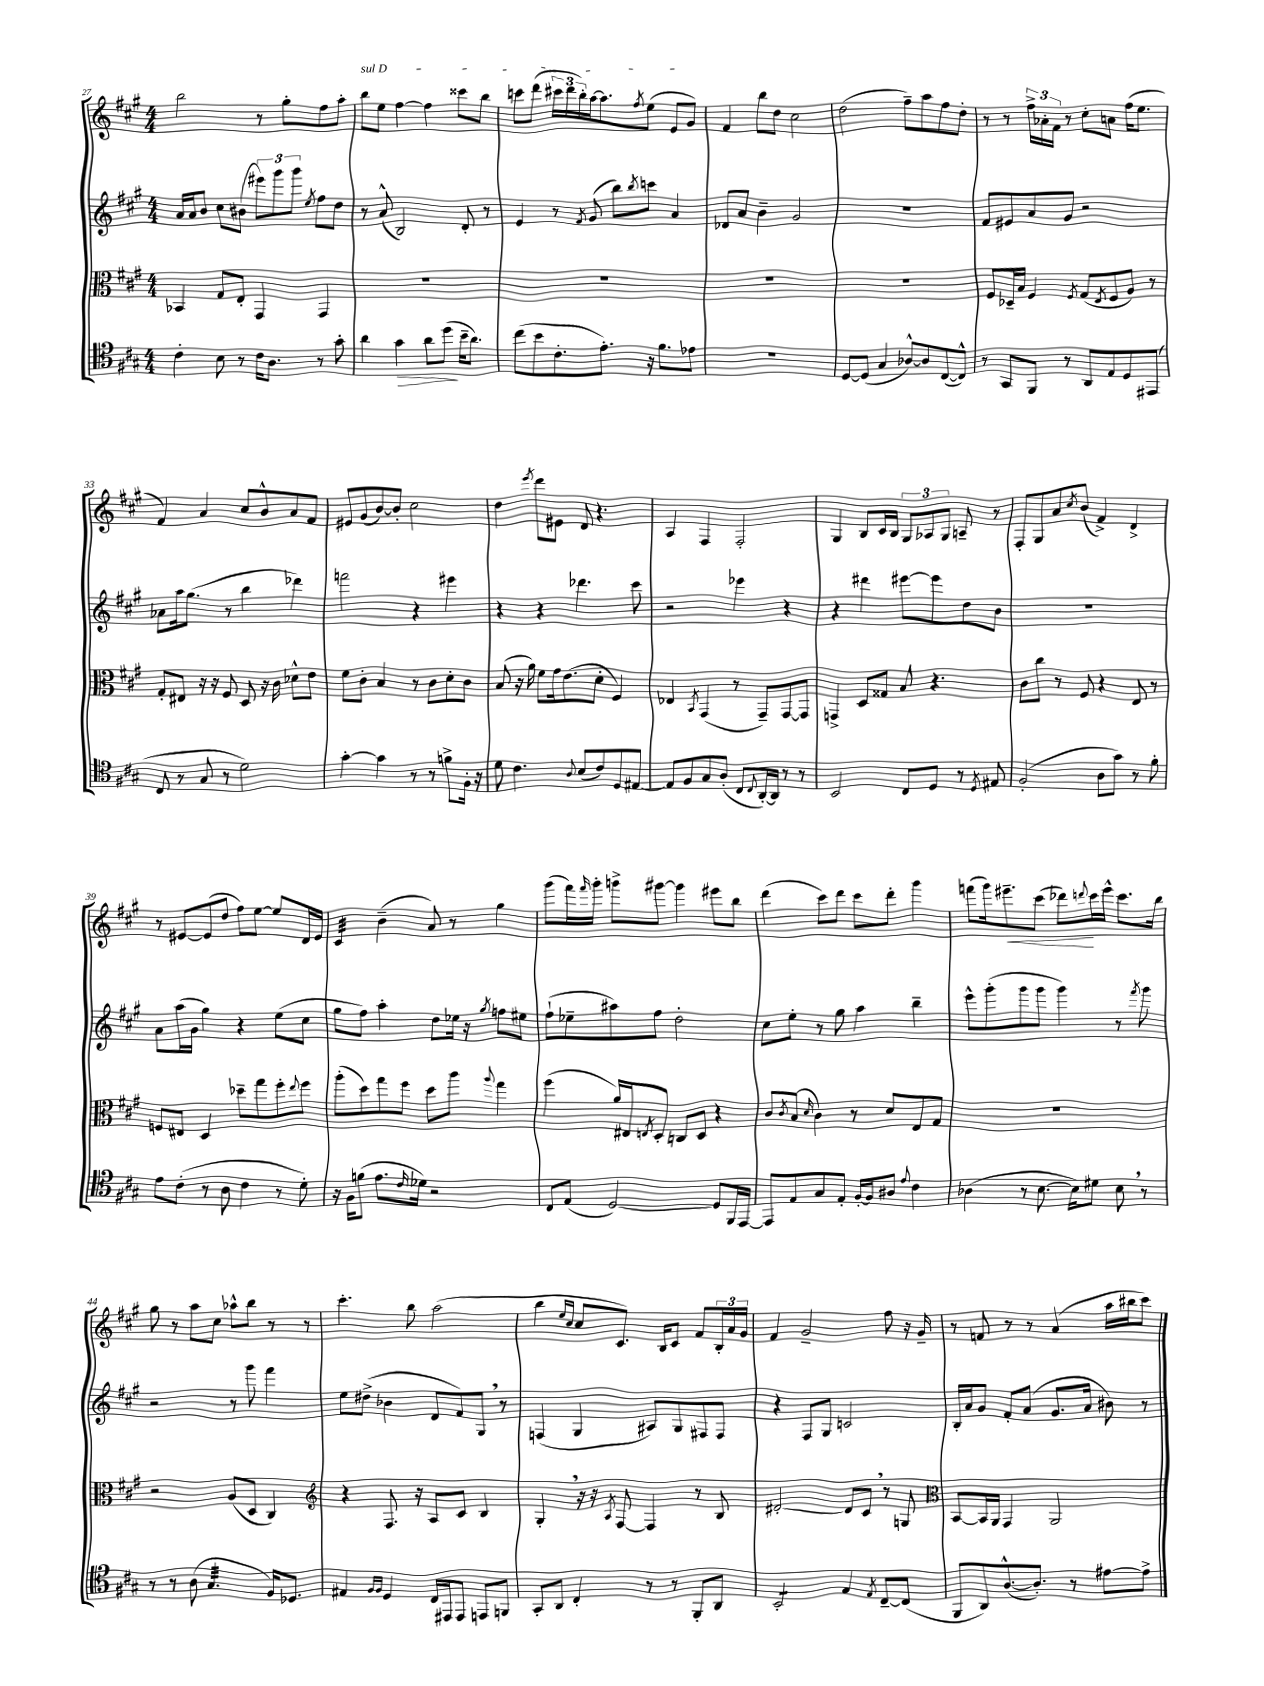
<<
\new StaffGroup <<
\new Staff = "s0" {
    \clef treble \key a \major \numericTimeSignature \time 4/4
    b''2 r8 gis''8-. fis''8 a''8-. |
    \once \override TextSpanner.bound-details.left.text = \markup { \italic "sul D" } b''8\startTextSpan e''8 fis''4~ fis''4 cisis'''8 b''8 |
    c'''8 d'''8( \tuplet 3/2 { cis'''16 d'''16 b''16-.) } a''16~ a''8. \acciaccatura { fis''8 } e''8( e'8 gis'8\stopTextSpan) |
    fis'4 b''8 d''8 cis''2 |
    d''2( fis''8--) a''8 fis''8 d''8-. |
    r8 r8 \tuplet 3/2 { fis''16-> aes'16-. fis'16 } r8 cis''8-. a'8 fis''16( e''8. |
    fis'4) a'4 cis''8 b'8-^ a'8 fis'8 |
    eis'8 gis'8( b'8~) b'8-. cis''2 |
    d''4 \acciaccatura { e'''8 } d'''8 eis'8 d'8 r4. |
    a4 fis4 fis2-. |
    gis4 b8 cis'16 b16 \tuplet 3/2 { gis8 aes8 gis8 } a8-- r8 |
    fis8-. gis8 a'8 \acciaccatura { cis''8 } b'8( fis'4->) d'4-> |
    r8 eis'8~ eis'8( d''8 fis''8) e''8~ e''8 d'16 eis'16 |
    cis'4:32 b'4--( a'8) r8 gis''4 |
    gis'''8( fis'''16) \grace { fis'''16 } gis'''16-. g'''8-> gis'''8~ gis'''4 eis'''8 b''8 |
    d'''4( cis'''8) d'''8 cis'''8 d'''8-. gis'''4 |
    f'''8( gis'''16) eis'''8.--\< cis'''8( des'''8\!) \appoggiatura { d'''8 } cis'''16 eis'''16-^ cis'''8. b''16 |
    gis''8 r8 a''8 cis''8 aes''8-^ b''8 r8 r8 |
    cis'''4.-. b''8 a''2( |
    b''4 \grace { e''16 cis''16 } cis''8 cis'8.) b16 cis'8 fis'8 \tuplet 3/2 { b16-. a'16 gis'16 } |
    fis'4 gis'2-- fis''8 r16 gis'16-- |
    r8 f'8 r8 r8 a'4( a''16 bis''16 cis'''8) \bar "|." |
}
\new Staff = "s1" {
    \clef treble \key a \major \numericTimeSignature \time 4/4
    a'16 a'16 b'8 cis''8 bis'8( \tuplet 3/2 { eis'''8) gis'''8 gis'''8 } \acciaccatura { e''8 } fis''8 d''8 |
    r8 a'8-^( b2) d'8-. r8 |
    e'4 r8 \acciaccatura { fis'8 } gis'8( b''8) \acciaccatura { b''8 } c'''8 a'4 |
    des'8 a'8 b'4-- gis'2 |
    R1 |
    fis'8 eis'8 a'8 gis'8 r2 |
    aes'8 a''16 gis''8.( r8 b''4 des'''4) |
    f'''2 r4 eis'''4 |
    r4 r4 des'''4. cis'''8 |
    r2 ees'''4 r4 |
    r4 dis'''4 eis'''8~ eis'''8 d''8 b'8 |
    R1 |
    a'8 a''16( gis'16 gis''4) r4 e''8( cis''8 |
    gis''8 fis''8) a''4-. d''8 ees''16 r16 \acciaccatura { gis''8 } f''8 eis''8 |
    fis''8-!( ees''8-- ais''8) fis''8 d''2-. |
    cis''8 e''8-. r8 gis''8 a''4 b''4-- |
    e'''8-^ gis'''8-.( gis'''8 gis'''8 gis'''4) r8 \acciaccatura { fis'''8 } gis'''8 |
    r2 r8 gis'''8 fis'''4 |
    e''8 dis''8->( bes'4 d'8 fis'8) gis8 \breathe r8 |
    f4( gis4 ais8) gis8 fis8 fis8 |
    r4 fis8 gis8 c'2 |
    b16-. a'16 gis'8 fis'8-. a'8( gis'8. a'16 bis'8) r8 \bar "|." |
}
\new Staff = "s2" {
    \clef alto \key a \major \numericTimeSignature \time 4/4
    bes,4 gis8 e8-. gis,4 gis,4 |
    R1 |
    R1 |
    R1 |
    R1 |
    fis8 des16-- b16 fis4 \acciaccatura { fis8 } gis8( \acciaccatura { e8 } fis8 a8) r8 |
    gis8-. eis8 r16 r16 fis8 d8 r16 cis'16 des'8-^ e'8 |
    fis'8 cis'8-. b4 r8 cis'8 d'8-. cis'8 |
    b8( r16 a'16) fis'8 gis'16 e'8.( d'8-. fis4) |
    ees4 \acciaccatura { b,8 } gis,4( r8 gis,8--) gis,8~ gis,8 |
    g,4-> d8 gisis8 b8 r4. |
    cis'8 cis''8 r8 fis8 r4 e8 r8 |
    f8 eis8 d4 des''8-- gis''8 fis''8-. \appoggiatura { e''8 } fis''8 |
    a''8-.( d''8) gis''8 fis''8 d''8 a''8 \appoggiatura { a''8 } gis''4 |
    fis''4( a'16) eis16 \acciaccatura { e8 } d8-. c8 d8 r4 |
    cis'8 \acciaccatura { cis'8 } b8( \grace { d'16 } cis'4) r8 d'8 e8 gis8 |
    R1 |
    r2 a8( d8 cis4) |
    \clef treble r4 fis8. r16 a8 cis'8 b4 |
    gis4-. \breathe r16 r16 \acciaccatura { a8 } fis8~ fis4 r8 b8 |
    dis'2~-. dis'8 cis'8 \breathe r8 g8 |
    \clef alto b,8~ b,16 a,16 gis,4 a,2 \bar "|." |
}
\new Staff = "s3" {
    \clef tenor \key a \major \numericTimeSignature \time 4/4
    cis'4-. b8 r8 cis'16 a8. r8 gis'8-. |
    a'4 gis'4\> a'8 d''8\!( b'16-- a'8.) |
    cis''8( b'8 cis'8.-. e'8.-.) r16 fis'8. ees'8 |
    R1 |
    d8~ d8( gis4 aes8~-^) aes8 cis8~( cis8-^) |
    r8 gis,8 fis,8 r8 a,8 e8 d8 eis,8( |
    cis8 r8 gis8 r8 d'2) |
    gis'4~-. gis'4 r8 r8 f'8-> fis16-. r16 |
    d'8 cis'4. \appoggiatura { a8 } b8( cis'8) d8 eis8~ |
    eis8 fis8 gis8 a8-.( cis8 \appoggiatura { cis8 } a,16~-.) a,16 r8 r8 |
    b,2 cis8 d8 r8 \acciaccatura { d8 } eis8 |
    fis2-.( a8 gis'8) r8 fis'8-. |
    e'8 cis'8-.( r8 a8 cis'4 r8 d'8-.) |
    r16 fis16 f'8( e'8. \grace { cis'16 } des'16) r2 |
    cis8 e8( d2~) d8 fis,16 e,16~ |
    e,8 e8 gis8 e8-. fis16~-. fis16 ais8 \appoggiatura { e'8 } cis'4 |
    aes4( r8 b8.~ b16) dis'8 b8 \breathe r8 |
    r8 r8 a8( gis4.:32 fis16) des8. |
    eis4 \grace { fis16 fis16 } d4 cis16 eis,16 eis,8 e,8 f,8 |
    gis,8-. a,8 cis4-. r8 r8 fis,8-. a,8 |
    b,2:8-. e4 \acciaccatura { e8 } cis8~-- cis8( |
    fis,8 a,8) a8.~-^( a8.-.) r8 eis'8~ eis'8-> \bar "|." |
}
>>
>>
\layout { \context { \Score currentBarNumber = #27 } }
